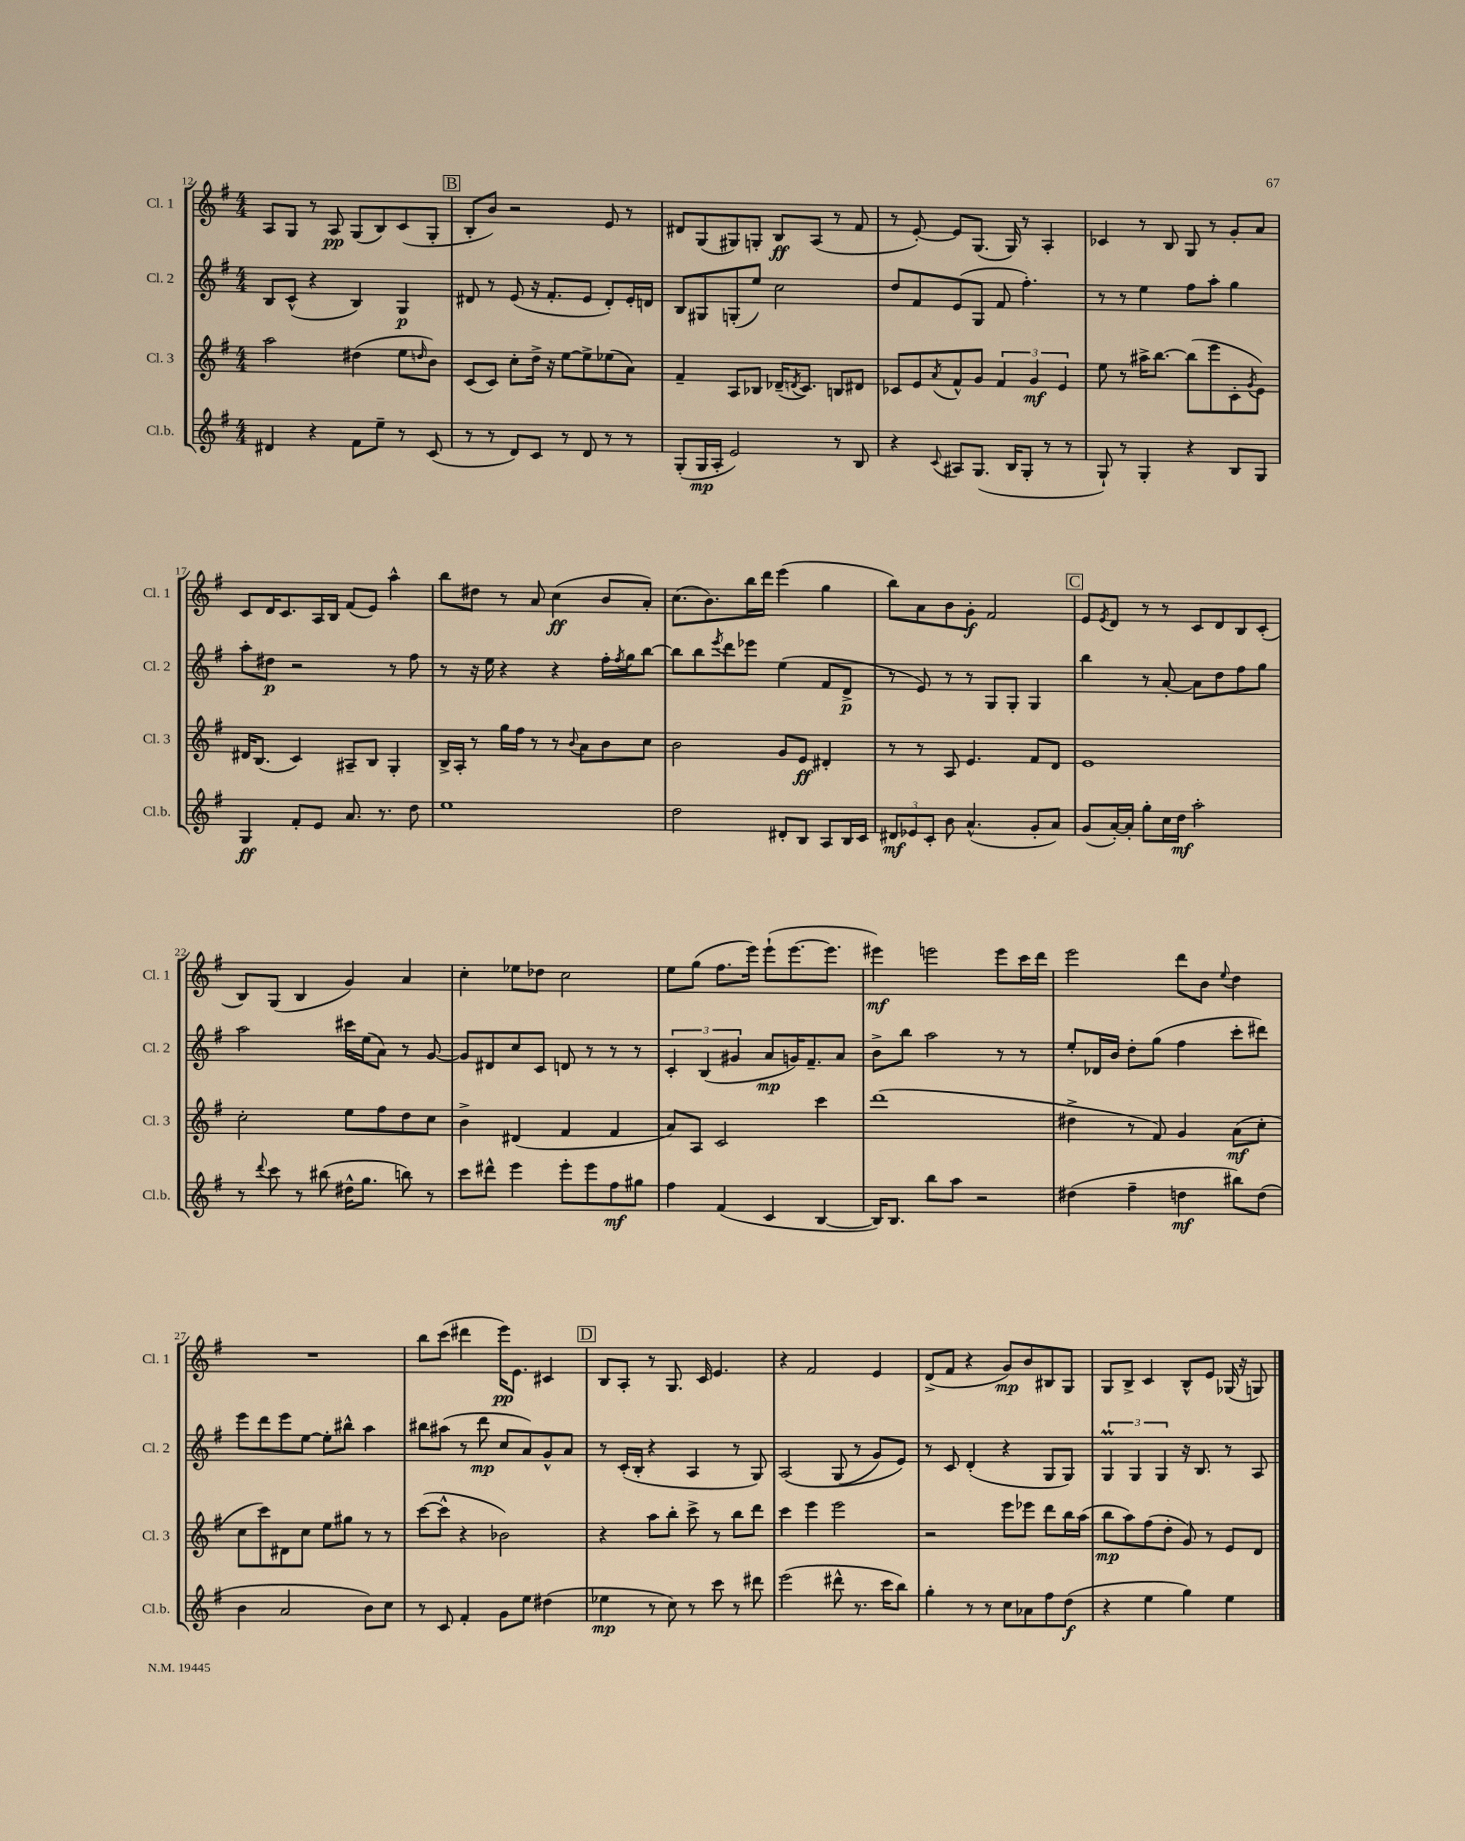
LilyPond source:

<<
\new StaffGroup <<
\new Staff = "s0" \with { instrumentName = "Cl. 1" shortInstrumentName = "Cl. 1" } {
    \clef treble \key g \major \numericTimeSignature \time 4/4
    a8 g8 r8 a8\pp g8( b8) c'8( g8-. |
    \mark \markup { \box "B" } b8-. b'8) r2 e'8 r8 |
    dis'8 g8( gis8) g8-. b8\ff a8( r8 fis'8 |
    r8 e'8~-.) e'8 g8.( g16) r8 a4-. |
    ces'4 r8 b8 g8 r8 g'8-. a'8 |
    c'8 d'16 c'8. a16 b16 fis'8( e'8) a''4-^ |
    b''8 dis''8 r8 a'8 c''4\ff( b'8 a'8-.) |
    c''8.( b'8.) b''16 d'''16 e'''4( g''4 |
    b''8) a'8 b'8 g'8-.\f fis'2 |
    \mark \markup { \box "C" } e'8 \acciaccatura { e'8 } d'8 r8 r8 c'8 d'8 b8 c'8-.( |
    b8) g8( b4 g'4) a'4 |
    c''4-. ees''8 des''8 c''2 |
    e''8 g''8( fis''8. e'''16) e'''8-!( e'''8.~ e'''8. |
    eis'''4\mf) e'''2 e'''8 c'''16 d'''16 |
    e'''2 d'''8 b'8 \appoggiatura { e''8 } d''4 |
    R1 |
    b''8 c'''8( dis'''4 e'''16\pp) e'8. cis'4 |
    \mark \markup { \box "D" } b8 a8-. r8 g8. c'16 e'4. |
    r4 fis'2 e'4 |
    d'8->( fis'8 r4 g'8\mp) b'8 bis8 g8 |
    g8 b8-> c'4 b8-^ e'8 ges16( r16 g8) \bar "|." |
}
\new Staff = "s1" \with { instrumentName = "Cl. 2" shortInstrumentName = "Cl. 2" } {
    \clef treble \key g \major \numericTimeSignature \time 4/4
    b8 c'8-^( r4 b4) g4\p |
    \mark \markup { \box "B" } dis'8 r8 e'8( r16 fis'8.-. e'8 dis'8-.) e'16-. d'16 |
    b8 gis8 g8-.( e''8) c''2 |
    d''8 fis'8 e'8( g8 fis'8 fis''4.-.) |
    r8 r8 e''4 fis''8 a''8-. g''4 |
    a''8-. dis''8\p r2 r8 fis''8 |
    r8 r16 e''16 r4 r4 fis''16-. \acciaccatura { fis''8 } g''16 b''8~ |
    b''8 b''8 \acciaccatura { e'''8 } d'''8 ees'''8 e''4( fis'8 d'8->\p |
    r8 e'8) r8 r8 g8 g8-. g4 |
    \mark \markup { \box "C" } b''4 r8 a'8~-. a'8 d''8 fis''8 g''8 |
    a''2 cis'''16 e''16( a'8) r8 g'8~ |
    g'8 dis'8 c''8 c'8 d'8 r8 r8 r8 |
    \tuplet 3/2 { c'4-. b4( gis'4 } a'8\mp g'16) fis'8.-- a'8 |
    b'8-> b''8 a''2 r8 r8 |
    e''8-. des'16 b'16 d''8-. g''8( fis''4 c'''8-. dis'''8) |
    e'''8 d'''8 e'''8 e''8~ e''8-. bis''8-^ a''4 |
    bis''8 ais''8( r8 d'''8\mp c''8 a'8) g'8-^ a'8 |
    \mark \markup { \box "D" } r8 c'16-.( b16-. r4 a4 r8 g8) |
    a2\( g8( r8 g'8) e'8\) |
    r8 c'8 d'4-.( r4 g8 g8) |
    \tuplet 3/2 { g4\prall g4 g4 } r16 b8. r8 a8 \bar "|." |
}
\new Staff = "s2" \with { instrumentName = "Cl. 3" shortInstrumentName = "Cl. 3" } {
    \clef treble \key g \major \numericTimeSignature \time 4/4
    a''2 dis''4( e''8 \grace { d''16 } b'8) |
    \mark \markup { \box "B" } c'8( c'8) c''8-. d''16-> r16 e''8~ e''8-> ees''8( a'8) |
    fis'4-- a8 bes8 des'16--( \acciaccatura { d'8 } c'8.) b8 dis'8 |
    ces'8 e'8 \acciaccatura { a'8 } fis'8-^ g'8 \tuplet 3/2 { fis'4 g'4\mf e'4 } |
    e''8 r8 ais''16-> b''8.~ b''8( e'''8 c'8-. \acciaccatura { g'8 } e'8) |
    dis'16 b8.( c'4) ais8-- b8 g4-. |
    b16-> a16-. r8 g''16 fis''16 r8 r8 \appoggiatura { b'8 } a'8 b'8 c''8 |
    b'2 g'8 e'8\ff dis'4-. |
    r8 r8 a8 e'4. fis'8 d'8 |
    \mark \markup { \box "C" } e'1 |
    c''2-. e''8 fis''8 d''8 c''8 |
    b'4-> dis'4( fis'4 fis'4 |
    a'8) a8 c'2 c'''4 |
    d'''1( |
    dis''4-> r8 fis'8) g'4 a'8\mf( c''8-. |
    c''8 c'''8) dis'8 c''8 e''8 gis''8 r8 r8 |
    c'''8~( c'''8-^ r4 bes'2) |
    \mark \markup { \box "D" } r4 a''8 b''8-. c'''8-> r8 b''8 d'''8 |
    c'''4 e'''4 e'''2 |
    r2 e'''8 ees'''8 d'''8 b''16 a''16( |
    b''8\mp a''8) fis''8( d''8-. g'8) r8 e'8 d'8 \bar "|." |
}
\new Staff = "s3" \with { instrumentName = "Cl.b." shortInstrumentName = "Cl.b." } {
    \clef treble \key g \major \numericTimeSignature \time 4/4
    dis'4 r4 fis'8 e''8-- r8 c'8( |
    \mark \markup { \box "B" } r8 r8 d'8) c'8 r8 d'8 r8 r8 |
    g8-.( g16\mp a16-. e'2) r8 b8 |
    r4 \appoggiatura { c'8 } ais8 g8.( b16 g8-. r8 r8 |
    g8-!) r8 g4-. r4 b8 g8 |
    g4\ff fis'8-. e'8 a'8. r8. d''8 |
    e''1 |
    d''2 dis'8-. b8 a8 b16 c'16 |
    \tuplet 3/2 { dis'8\mf ees'8 c'8-. } b'8 a'4.-^( g'8-. a'8) |
    \mark \markup { \box "C" } g'8( a'16~-.) a'16-. g''8-. c''16 d''16\mf a''2-. |
    r8 \appoggiatura { d'''8 } c'''8 r8 bis''8( dis''16-^ g''8. b''8) r8 |
    c'''8 dis'''8-^ e'''4 e'''8-. e'''8 fis''8\mf gis''8 |
    fis''4 fis'4( c'4 b4~ |
    b16) b8. b''8 a''8 r2 |
    dis''4( fis''4-- d''4\mf bis''8) d''8( |
    b'4 a'2 b'8) c''8 |
    r8 c'8 fis'4-. g'8 e''8 dis''4( |
    \mark \markup { \box "D" } ees''4\mp r8 c''8) r8 c'''8 r8 dis'''8 |
    e'''2( dis'''8-^ r8. c'''16 b''8) |
    g''4-. r8 r8 c''8 aes'8 fis''8 d''8\f( |
    r4 e''4 g''4) e''4 \bar "|." |
}
>>
>>
\layout { \context { \Score currentBarNumber = #12 } }
